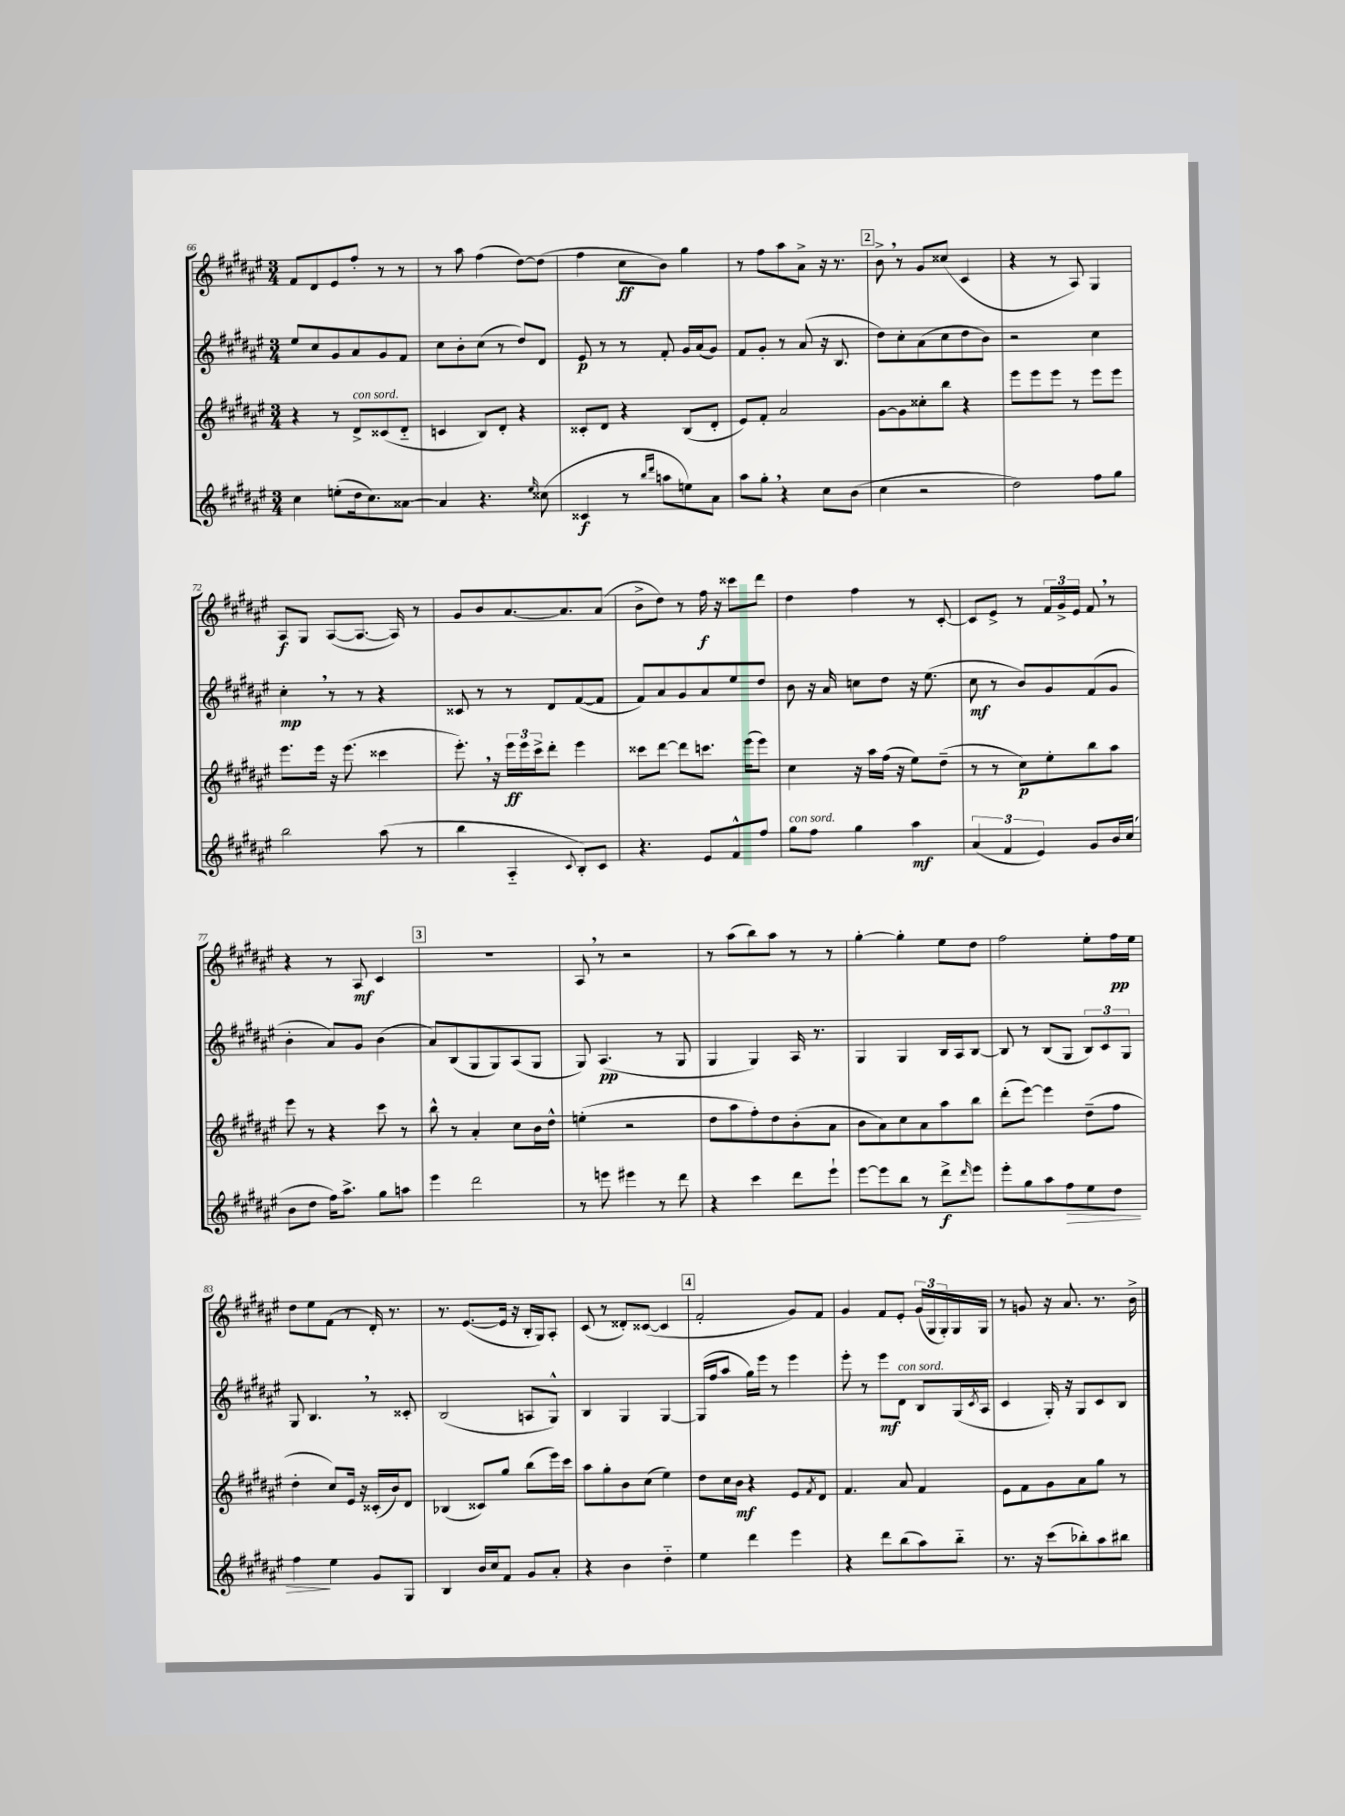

**kern	**kern	**kern	**kern
*staff4	*staff3	*staff2	*staff1
*clefG2	*clefG2	*clefG2	*clefG2
*k[f#c#g#d#a#e#]	*k[f#c#g#d#a#e#]	*k[f#c#g#d#a#e#]	*k[f#c#g#d#a#e#]
*M3/4	*M3/4	*M3/4	*M3/4
4cc#	4r	8ee#	8f#
.	.	8cc#	8d#
(8ee'	8r	8g#	8e#
16dd#	8d#^	8a#	8ff#'
8.cc#)	.	.	.
.	(8c##	8g#	8r
[8a##	8d#'~	8f#	8r
=	=	=	=
4a##]	4c	8cc#	8r
.	.	8b'	8aa#
4.r	8B)	(8cc#	(4ff#
.	8d#'	8r	.
.	4r	8dd#)	[8dd#)
16qqee#	.	.	.
(8cc##	.	8d#	(8dd#]
=	=	=	=
4c##	8c##'	8e#	4ff#
.	8d#	8r	.
8r	4r	8r	8cc#
16qqbb	.	.	.
16qqddd#	.	.	.
8aa	.	8f#'	8b)
8ee)	(8B	16g#	4gg#
.	.	(16a#	.
8a#	8d#'	8g#)	.
=	=	=	=
8aa#	8e#)	8f#	8r
8gg#'	8f#'	8g#'	8ff#
4r	2a#	8r	8aa#
.	.	(8a#	8a#^
8cc#	.	16r	16r
.	.	8.B	8.r
(8b	.	.	.
=	=	=	=
4cc#	[8g#	8dd#)	8b^
.	8g#]	8cc#'	8r
2r	8cc##'	(8a#	8g#
.	8bb	8cc#	(8cc##
.	4r	8dd#	4c#
.	.	8b)	.
=	=	=	=
2dd#)	8eee#	2r	4r
.	8eee#	.	.
.	8eee#	.	8r
.	8r	.	8A#)
8ff#	8eee#	4cc#	4G#
8gg#	8eee#	.	.
=	=	=	=
2bb	8.eee#	4cc#'	8A#
.	.	.	8G#
.	16eee#	.	.
.	16r	8r	([8A#
.	(8.eee#	.	.
.	.	8r	8.A#_
(8aa#	4ccc##	4r	.
.	.	.	16A#])
8r	.	.	8r
=	=	=	=
4bb	8.eee#')	8c##	8g#
.	.	8r	8b
.	16r	.	.
4A#'~	24eee#	8r	[8.a#
.	24eee#	.	.
.	24ccc#^	.	.
.	8ddd#'	8d#	.
.	.	.	8.a#]
8qqc#	.	.	.
8B')	4eee#	([8f#	.
8c#	.	8f#]	(8a#
=	=	=	=
4.r	8ccc##	8f#)	8b^
.	[8ddd#	8a#	8dd#)
.	8ddd#]	8g#	8r
8e#	8.ccc	8a#	16ff#
.	.	.	16r
8f#^^	.	8ee#	8ccc##
.	(16eee#	.	.
8ff#	8eee#)	8dd#	8ddd#
=	=	=	=
8gg#	4cc#	8b	4dd#
8ff#	.	16r	.
.	.	16a#	.
4gg#	16r	8cc	4ff#
.	16aa#	.	.
.	(16ff#	8dd#	.
.	16r	.	.
4aa#	8ee#)	16r	8r
.	.	(8.ee#	.
.	(8dd#~	.	[8c#'
=	=	=	=
(6a#	8r	8cc#	8c#]
.	8r	8r	8e#^
6f#	.	.	.
.	8cc#)	8b)	8r
6e#)	.	.	.
.	8ee#'	8g#	24f#
.	.	.	24g#^
.	.	.	24e#
8g#	8bb	(8f#	8f#
16b	8aa#	8g#	8r
(16cc#	.	.	.
=	=	=	=
8b	8eee#	4b'	4r
8dd#	8r	.	.
16ff#)	4r	8a#)	8r
8.aa#^	.	.	.
.	.	8g#	8A#
8gg#	8ccc#	(4b	4c#
8aa	8r	.	.
=	=	=	=
4eee#	8bb^^	8a#)	2.r
.	8r	(8B	.
2ddd#	4a#'	8G#	.
.	.	8G#)	.
.	8cc#	(8A#	.
.	16b	8G#	.
.	16dd#^^	.	.
=	=	=	=
8r	(4ee'	8G#)	8A#
8eee	.	(4.A#	8r
4eee#	2r	.	2r
8r	.	8r	.
8ddd#	.	8G#	.
=	=	=	=
4r	8dd#	4G#	8r
.	8aa#	.	(8aa#
4ccc#	8ff#')	4G#)	8bb)
.	8dd#	.	8aa#
8ddd#	(8b'	16A#	8r
.	.	8.r	.
8eee#`	8a#	.	8r
=	=	=	=
[8eee#	8b	4G#	[4gg#'
8eee#]	8a#)	.	.
8bb	8cc#	4G#	4gg#']
8r	8a#	.	.
8ddd#^	8aa#	16B	8ee#
.	.	16A#	.
16qqddd#	.	.	.
8eee#	8bb	[8B	8dd#
=	=	=	=
8eee#'	(8ddd#'	8B]	2ff#
8gg#	[8eee#)	8r	.
8aa#	4eee#]	(8B	.
8ff#	.	8G#	.
8ee#	(8dd#~	12B)	8ee#'
.	.	12c#	.
8dd#	8ff#	.	16ff#
.	.	12G#	.
.	.	.	16ee#
=	=	=	=
4ff#	4dd#'	8G#	8dd#
.	.	4.B	8ee#
4ee#	8cc#)	.	(8f#
.	16e#	.	8r
.	16r	.	.
8g#	(16c##'	8r	16d#')
.	16b)	.	8.r
8G#	8d#	8c##'	.
=	=	=	=
4B	(4B-	(2B	8.r
.	.	.	([8.e#
16b	8c##)	.	.
16cc#	.	.	.
8f#	8gg#	.	16e#]
.	.	.	16r
8g#	(8bb	8A	16B'
.	.	.	16G#)
8a#'	16eee#)	8G#^^)	8A#'
.	16ccc#	.	.
=	=	=	=
4r	8aa#	4B	(8c#
.	8gg#'	.	8r
4b	8b	4G#	8d##')
.	(8cc#	.	([8c##
4dd#'~	4ee#)	[4G#	4c##]
=	=	=	=
4ee#	8dd#	(16G#]	2f#'
.	.	16ff#	.
.	16cc#	8aa#	.
.	16b	.	.
4ddd#	4r	16gg#)	.
.	.	16eee#	.
.	.	8r	.
4eee#	8e#	4eee#	8g#)
.	8qf#	.	.
.	8d#	.	8f#
=	=	=	=
4r	4.f#	8eee#'	4g#
.	.	8r	.
8ddd#	.	8eee#	8f#
(8bb	8a#	8d#	8e#'
8aa#)	4f#	8B	(24g#
.	.	.	24G#
.	.	.	24G#')
8bb'~	.	(16G#	16G#
.	.	8qc#	.
.	.	16A#	16G#
=	=	=	=
8.r	8e#	4c#	8r
.	8f#	.	8g
16r	.	.	.
(8ccc#	8g#	16G#')	16r
.	.	16r	8.a#
8bb-')	8a#	8G#	.
8aa#	8gg#	8c#	8.r
8bb#	8r	8B	.
.	.	.	16b^
==	==	==	==
*-	*-	*-	*-
